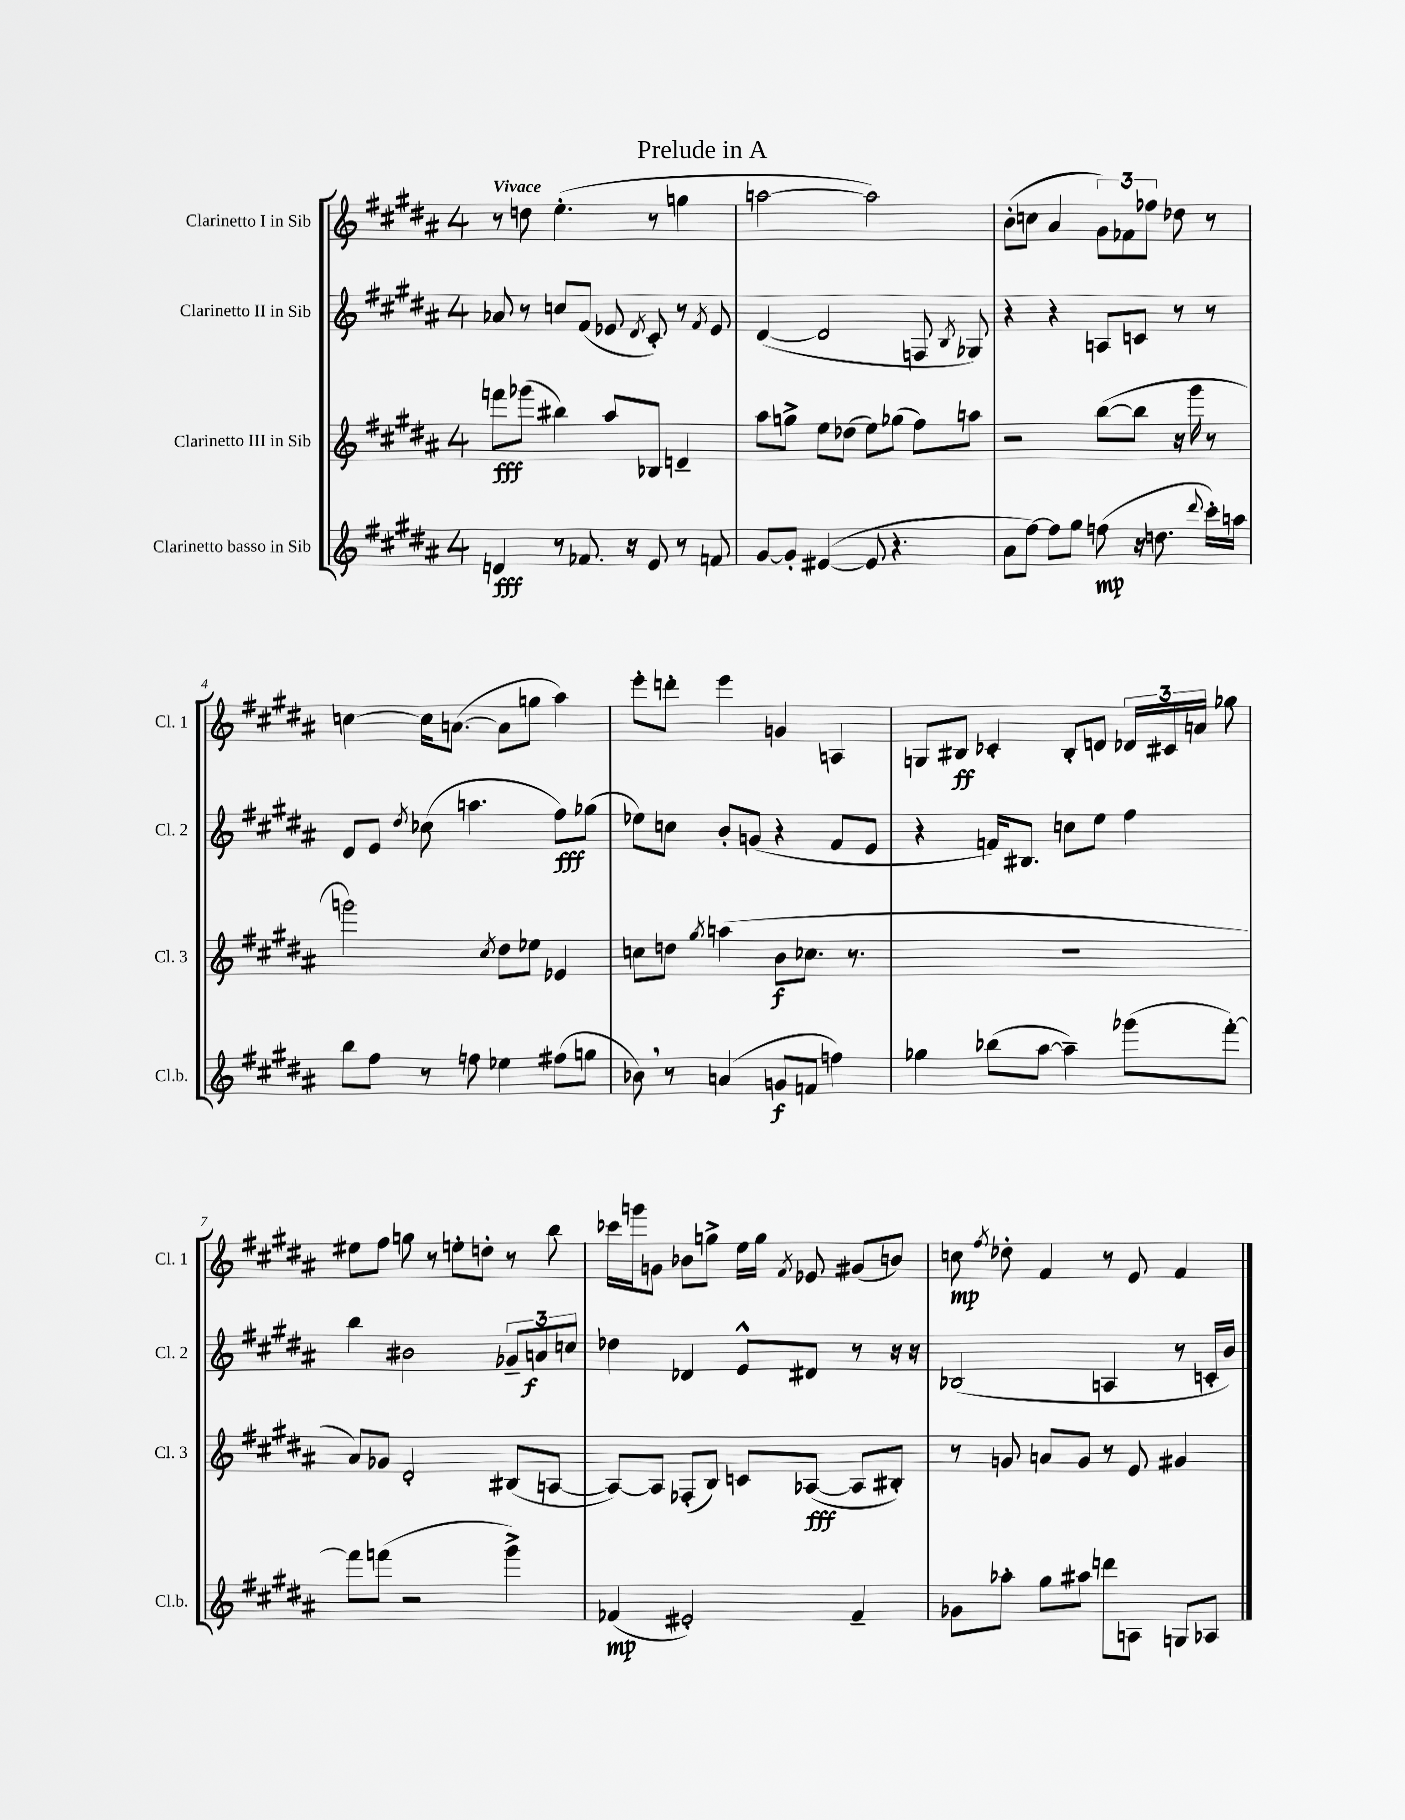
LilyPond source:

\header { title = "Prelude in A" }
<<
\new StaffGroup <<
\new Staff = "s0" \with { instrumentName = "Clarinetto I in Sib" shortInstrumentName = "Cl. 1" } {
    \clef treble \key b \major \once \override Staff.TimeSignature.style = #'single-digit \time 4/4 \tempo "Vivace"
    \autoBeamOff r8 d''8 e''4.-.( r8 g''4 |
    a''2~ a''2) |
    b'8[-.( c''8] ais'4 \tuplet 3/2 { gis'8[) fes'8 fes''8] } des''8 r8 |
    c''4~ c''16[ a'8.]~( a'8[ g''8] ais''4) |
    e'''8[-. d'''8]-. e'''4 g'4 a4 |
    g8[ bis8]\ff ces'4-. bis8[-. d'8] \tuplet 3/2 { des'16[ cis'16 a'16] } ges''8 |
    eis''8[ fis''8] g''8 r8 e''8[-. d''8]-. r8 b''8 |
    ces'''16[ g'''16 g'8] bes'8[ g''8]-> e''16[ g''16] \acciaccatura { fis'8 } ees'8 gis'8[( b'8]) |
    c''8\mp \acciaccatura { fis''8 } des''8-. fis'4 r8 e'8 fis'4 \bar "|." |
}
\new Staff = "s1" \with { instrumentName = "Clarinetto II in Sib" shortInstrumentName = "Cl. 2" } {
    \clef treble \key b \major \once \override Staff.TimeSignature.style = #'single-digit \time 4/4
    \autoBeamOff aes'8 r8 c''8[ fis'8]( ees'8 \acciaccatura { dis'8 } cis'8-.) r8 \acciaccatura { fis'8 } ees'8 |
    dis'4~( dis'2 f8 \acciaccatura { b8 } ges8) |
    r4 r4 a8[ c'8] r8 r8 |
    dis'8[ e'8] \acciaccatura { dis''8 } ces''8( a''4. fis''8[\fff) ges''8]( |
    ees''8[) c''8] b'8[-. g'8]( r4 fis'8[ e'8] |
    r4 f'16[) bis8.] c''8[ e''8] fis''4 |
    b''4 bis'2 \tuplet 3/2 { ges'8[-- a'8\f c''8] } |
    des''4 des'4 e'8[-^ dis'8] r8 r16 r16 |
    bes2( a4 r8 c'16[-. b'16]) \bar "|." |
}
\new Staff = "s2" \with { instrumentName = "Clarinetto III in Sib" shortInstrumentName = "Cl. 3" } {
    \clef treble \key b \major \once \override Staff.TimeSignature.style = #'single-digit \time 4/4
    \autoBeamOff f'''8[\fff ges'''8]( bis''4) ais''8[ bes8] d'4-- |
    ais''8[ g''8]-> e''8[ des''8]( e''8[) ges''8]( fis''8[) a''8] |
    r2 b''8[~( b''8] r16 gis'''16 r8 |
    g'''2) \acciaccatura { cis''8 } dis''8[ ees''8] ees'4 |
    c''8[ d''8] \acciaccatura { gis''8 } a''4( b'8[\f ces''8.] r8. |
    R1 |
    ais'8[) ges'8] dis'2-. bis8[( a8]~ |
    a8[~) a8] fes8[-.( b8]) c'8[ aes8]~\fff( aes8[ bis8]-.) |
    r8 g'8 a'8[ g'8] r8 e'8 gis'4 \bar "|." |
}
\new Staff = "s3" \with { instrumentName = "Clarinetto basso in Sib" shortInstrumentName = "Cl.b." } {
    \clef treble \key b \major \once \override Staff.TimeSignature.style = #'single-digit \time 4/4
    \autoBeamOff d'4\fff r8 fes'8. r16 e'8 r8 f'8 |
    gis'8[~ gis'8]-. eis'4~( eis'8 r4. |
    ais'8[ fis''8]~) fis''8[ gis''8] f''8\mp( r16 d''8. \appoggiatura { dis'''8 } cis'''16[-.) a''16] |
    b''8[ fis''8] r8 f''8 ees''4 fis''8[( g''8] |
    bes'8) \breathe r8 a'4( g'8[\f f'8] f''4) |
    ges''4 bes''8[( ais''8]~ ais''4--) ges'''8[( fis'''8]~-.) |
    fis'''8[ f'''8]( r2 gis'''4->) |
    fes'4\mp( eis'2-.) fes'4-- |
    ges'8[ aes''8]-. gis''8[ ais''8] d'''8[ a8] g8[ aes8] \bar "|." |
}
>>
>>
